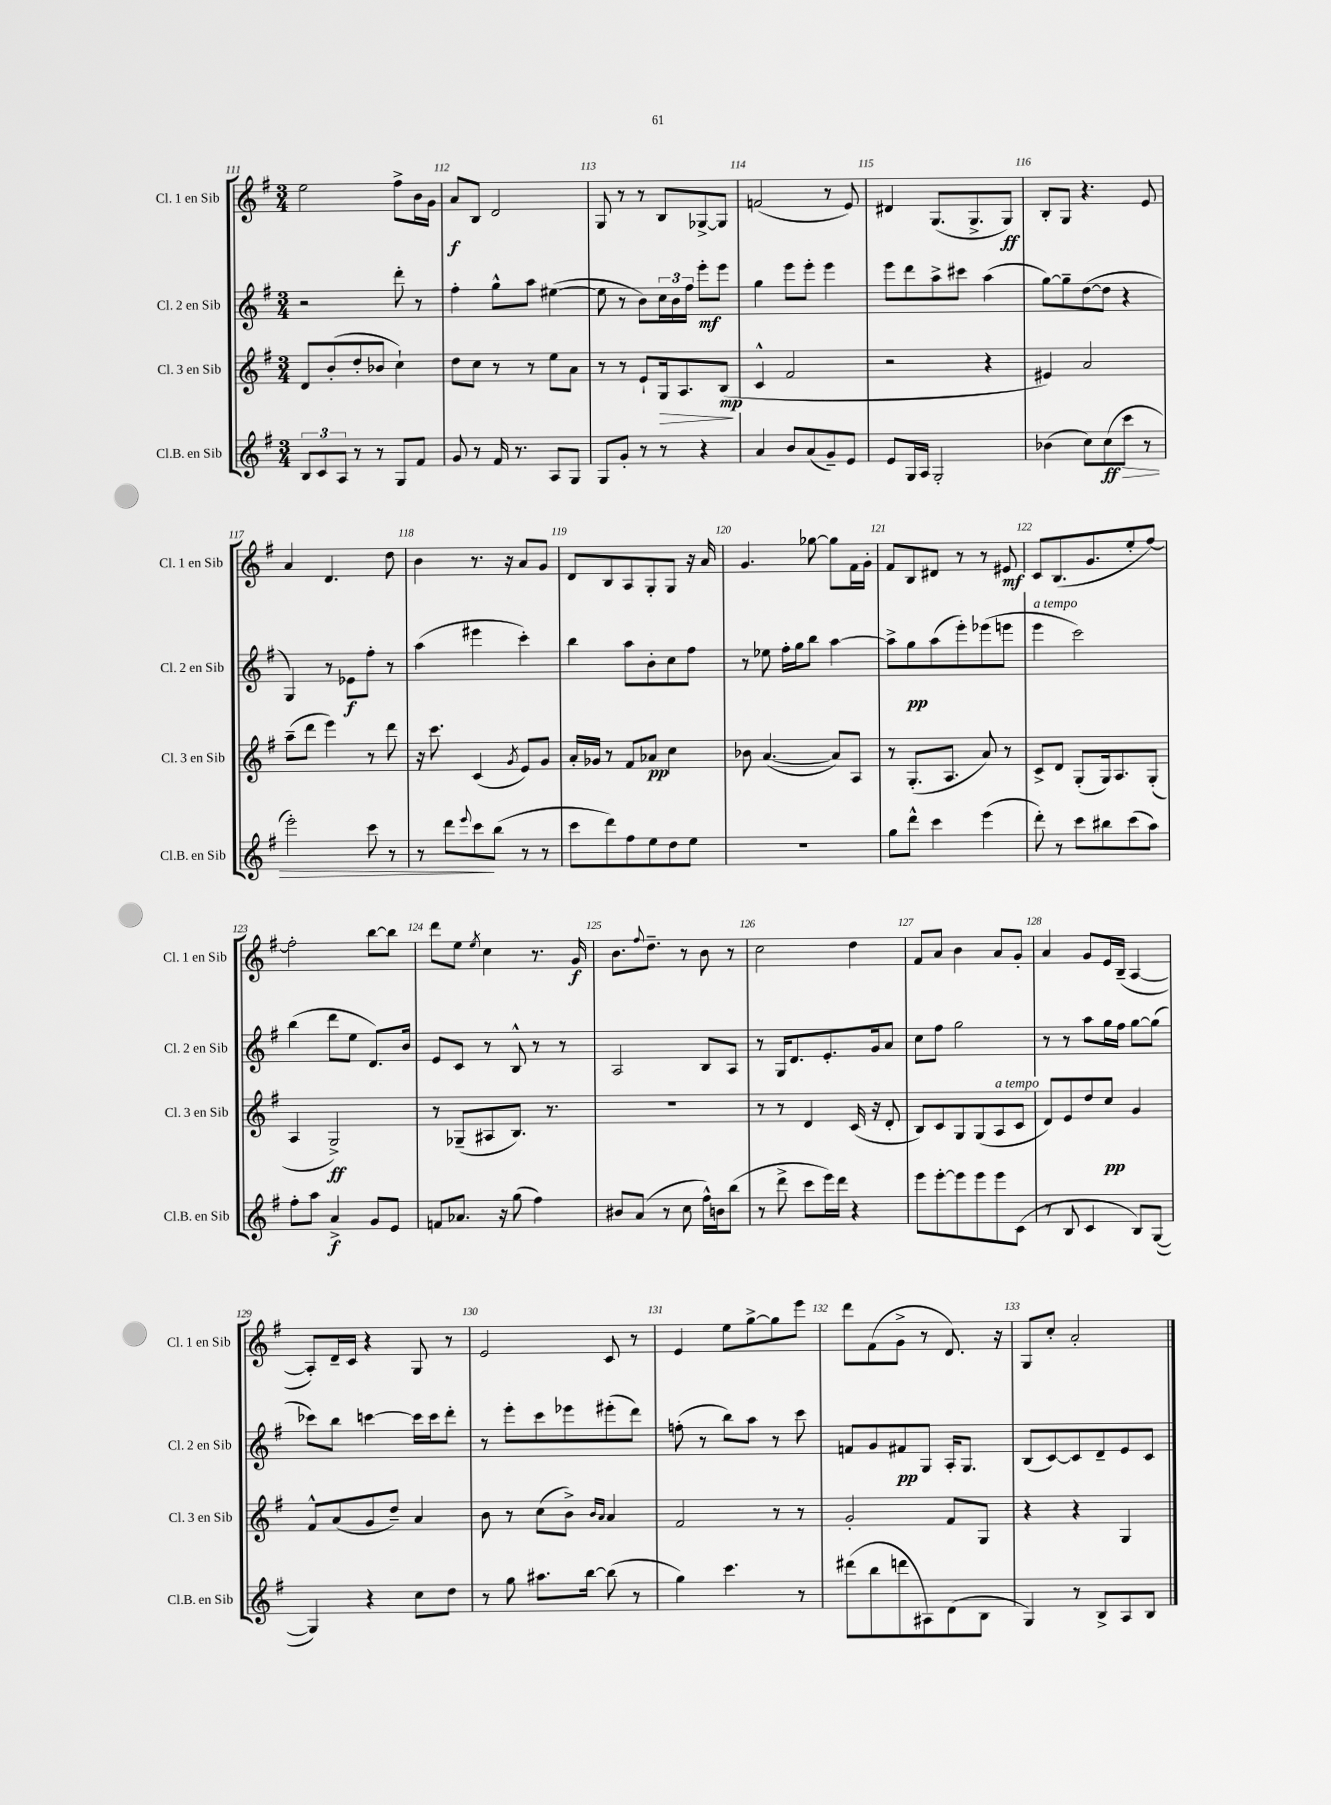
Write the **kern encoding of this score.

**kern	**dynam	**kern	**dynam	**kern	**dynam	**kern	**dynam
*part4	*part4	*part3	*part3	*part2	*part2	*part1	*part1
*staff4	*staff4	*staff3	*staff3	*staff2	*staff2	*staff1	*staff1
*I"Cl.B. en Sib	*	*I"Cl. 3 en Sib	*	*I"Cl. 2 en Sib	*	*I"Cl. 1 en Sib	*
*I'Cl.B. en Sib	*	*I'Cl. 3 en Sib	*	*I'Cl. 2 en Sib	*	*I'Cl. 1 en Sib	*
*clefG2	*	*clefG2	*	*clefG2	*	*clefG2	*
*k[f#]	*	*k[f#]	*	*k[f#]	*	*k[f#]	*
*M3/4	*	*M3/4	*	*M3/4	*	*M3/4	*
=111	=111	=111	=111	=111	=111	=111	=111
12B/L	.	8d/L	.	2r	.	2ee\	.
12c/	.	.	.	.	.	.	.
.	.	(8b'/	.	.	.	.	.
12A/J	.	.	.	.	.	.	.
8r	.	8dd'/	.	.	.	.	.
8r	.	8b-X/J	.	.	.	.	.
8G/L	.	4cc`\)	.	8ddd'\	.	8ff#^\L	.
8f#/J	.	.	.	8r	.	16b\L	.
.	.	.	.	.	.	16g\JJ	.
=112	=112	=112	=112	=112	=112	=112	=112
8g/	.	8dd\L	.	4ff#'\	.	8a/L	f
8r	.	8cc\J	.	.	.	8B/J	.
16f#/	.	8r	.	8gg^^\L	.	2d/	.
8.r	.	.	.	.	.	.	.
.	.	8r	.	8aa\J	.	.	.
8A/L	.	8ee\L	.	([4ee#X\	.	.	.
8G/J	.	8a\J	.	.	.	.	.
=113	=113	=113	=113	=113	=113	=113	=113
8G/L	.	8r	.	8ee#\]	.	8G/	.
8g'/J	.	8r	.	8r	.	8r	.
8r	.	8e`/L	.	8b\L)	.	8r	.
!	!	!	!LO:HP:b	!	!	!	!
8r	.	16G/k	>	24cc\L	.	8B/L	.
.	.	.	.	24b\	.	.	.
.	.	8.A/	.	.	.	.	.
.	.	.	.	24ff#\JJ	.	.	.
4r	.	.	.	8eee'\L	mf	[8G-X^/	.
.	.	(8B/J	mp	8eee\J	.	8G-/J]	.
.	.	.	]	.	.	.	.
=114	=114	=114	=114	=114	=114	=114	=114
4a/	.	4c^^/	.	4gg\	.	(2fn/	.
8b/L	.	2f#/	.	8eee\L	.	.	.
(8a/	.	.	.	8eee'\J	.	.	.
8g~/)	.	.	.	4eee\	.	8r	.
8e/J	.	.	.	.	.	8e/)	.
=115	=115	=115	=115	=115	=115	=115	=115
8e/L	.	2r	.	8eee\L	.	4d#X/	.
16G/L	.	.	.	8ddd\	.	.	.
16A/JJ	.	.	.	.	.	.	.
2G'/	.	.	.	8aa^\	.	(8.G/L	.
.	.	.	.	8ccc#X\J	.	.	.
.	.	.	.	.	.	8.G^/	.
.	.	4r	.	(4aa\	.	.	.
.	.	.	.	.	.	8G/J)	ff
=116	=116	=116	=116	=116	=116	=116	=116
(4b-X\	.	4e#X/)	.	[8gg\L)	.	8B'/L	.
.	.	.	.	8gg~\]	.	8G/J	.
8cc\L)	.	2a/	.	([8dd\	.	4.r	.
!	!LO:HP:b	!	!	!	!	!	!
(8cc\	> ff	.	.	8dd\J]	.	.	.
8ccc\J	.	.	.	4r	.	.	.
8r	.	.	.	.	.	8e/	.
!!LO:LB:g=z
=117	=117	=117	=117	=117	=117	=117	=117
2eee'\)	.	(8aa~\L	.	4G/)	.	4a/	.
.	.	8ddd\J	.	.	.	.	.
.	.	4eee\)	.	8r	.	4.d/	.
.	.	.	.	8e-X\L	f	.	.
8ccc\	.	8r	.	8ff#'\J	.	.	.
8r	.	8ddd\	.	8r	.	8dd\	.
=118	=118	=118	=118	=118	=118	=118	=118
8r	.	16r	.	(4aa\	.	4b\	.
.	.	8.ccc\	.	.	.	.	.
8ddd\L	.	.	.	.	.	.	.
8qqeee/	.	.	.	.	.	.	.
8ccc\	.	(4c/	.	4eee#X\	.	8.r	.
(8bb\J	]	.	.	.	.	.	.
.	.	.	.	.	.	16r	.
.	.	8qg/	.	.	.	.	.
8r	.	8e/L)	.	4ccc'\)	.	8a/L	.
8r	.	8g/J	.	.	.	8g/J	.
=119	=119	=119	=119	=119	=119	=119	=119
8ccc\L	.	16a'/LL	.	4bb\	.	8d/L	.
.	.	16g-X/JJ	.	.	.	.	.
8ddd\)	.	8r	.	.	.	8B/	.
8ff#\	.	8f#/L	.	8aa\L	.	8A/	.
8ee\	.	8a-X/J	pp	8b'\	.	8G'/	.
8dd\	.	4cc\	.	8cc\	.	8G/J	.
8ee\J	.	.	.	8ff#\J	.	16r	.
.	.	.	.	.	.	16a/	.
=120	=120	=120	=120	=120	=120	=120	=120
2.r	.	8b-X\	.	8r	.	4.g/	.
.	.	([4.a/	.	8ee-X\	.	.	.
.	.	.	.	16ff#'\LL	.	.	.
.	.	.	.	16gg\J	.	.	.
.	.	.	.	8bb\J	.	[8gg-X\	.
.	.	8a/L])	.	[4aa\	.	8gg-\L]	.
.	.	8A/J	.	.	.	16f#\L	.
.	.	.	.	.	.	16g'\JJ	.
=121	=121	=121	=121	=121	=121	=121	=121
8gg\L	.	8r	.	8aa^\L]	.	8f#/L	.
8ddd^^\J	.	(8.G'/L	.	8gg\	pp	8B/	.
4ccc\	.	.	.	(8aa\	.	8d#X/J	.
.	.	8.A/J	.	.	.	.	.
.	.	.	.	8eee'\)	.	8r	.
(4eee\	.	8a/)	.	(8eee-X\	.	8r	.
.	.	8r	.	8eeen\J	.	8e#X/	mf
=122	=122	=122	=122	=122	=122	=122	=122
!	!	!	!	!LO:TX:a:i:t=a tempo	!	!	!
8ddd'\)	.	8c^/L	.	4eee\	.	8c/L	.
8r	.	8d/J	.	.	.	(8.B/	.
8ccc\L	.	(8G'/L	.	2ccc\)	.	.	.
.	.	.	.	.	.	8.g/	.
8bb#X\	.	16G/k)	.	.	.	.	.
.	.	8.A/	.	.	.	.	.
(8ccc\	.	.	.	.	.	8ee'/	.
8aa\J)	.	(8G'/J	.	.	.	[8ff#/J)	.
!!LO:LB:g=z
=123	=123	=123	=123	=123	=123	=123	=123
8ff#'\L	.	4A/	.	(4bb\	.	2ff#'\]	.
8aa\J	.	.	.	.	.	.	.
4a^/	f	2G^/)	ff	8ddd\L	.	.	.
.	.	.	.	8ee\J	.	.	.
8g/L	.	.	.	8.d/L)	.	[8bb\L	.
8e/J	.	.	.	.	.	8bb\J]	.
.	.	.	.	16b/Jk	.	.	.
=124	=124	=124	=124	=124	=124	=124	=124
8fn/L	.	8r	.	8e/L	.	8ddd\L	.
8.a-X/J	.	(8G-X~/L	.	8c/J	.	8ee\J	.
.	.	.	.	.	.	8qee/	.
.	.	8A#X/	.	8r	.	4cc\	.
16r	.	.	.	.	.	.	.
(8gg\	.	8.B/J)	.	8B^^/	.	.	.
4ff#\)	.	.	.	8r	.	8.r	.
.	.	8.r	.	.	.	.	.
.	.	.	.	8r	.	.	.
.	.	.	.	.	.	16g/	f
=125	=125	=125	=125	=125	=125	=125	=125
8b#X/L	.	2.r	.	2A/	.	8.b\L	.
(8a/J	.	.	.	.	.	.	.
.	.	.	.	.	.	8qqff#/	.
.	.	.	.	.	.	8.dd~\J	.
8r	.	.	.	.	.	.	.
8cc\	.	.	.	.	.	8r	.
16ff#^^\LL)	.	.	.	8B/L	.	8b\	.
16bn\J	.	.	.	.	.	.	.
(8bb\J	.	.	.	8A/J	.	8r	.
=126	=126	=126	=126	=126	=126	=126	=126
8r	.	8r	.	8r	.	2cc\	.
8ddd^\	.	8r	.	16G/KL	.	.	.
.	.	.	.	8.d/	.	.	.
8ccc\L	.	4d/	.	.	.	.	.
16eee\L)	.	.	.	8.e'/	.	.	.
16ddd\JJ	.	.	.	.	.	.	.
4r	.	(16c/	.	.	.	4dd\	.
.	.	16r	.	16g/k	.	.	.
.	.	8d'/	.	8a/J	.	.	.
=127	=127	=127	=127	=127	=127	=127	=127
8eee\L	.	8B/L)	.	8cc\L	.	8f#/L	.
[8eee'\	.	8c/	.	8ff#\J	.	8a/J	.
8eee\]	.	8G/	.	2gg\	.	4b\	.
8eee\	.	(8G/	.	.	.	.	.
!	!	!LO:TX:a:i:t=a tempo	!	!	!	!	!
8eee\	.	8A/	.	.	.	8a/L	.
(8c\J	.	8c/J	.	.	.	8g'/J	.
=128	=128	=128	=128	=128	=128	=128	=128
8r	.	8d/L)	.	8r	.	4a/	.
8B/	.	8e/	.	8r	.	.	.
4c/	.	8dd/	.	8aa\L	.	8g/L	.
.	.	8cc/J	pp	16gg\L	.	16e/L	.
.	.	.	.	16ff#\JJ	.	(16B~/JJ	.
8B/L)	.	4g/	.	[8gg\L	.	[4A/	.
([8G/J	.	.	.	(8gg\J]	.	.	.
!!LO:LB:g=z
=129	=129	=129	=129	=129	=129	=129	=129
4G/])	.	8f#^^/L	.	8ccc-X\L)	.	8A'/L])	.
.	.	(8a/	.	8bb\J	.	16d~/L	.
.	.	.	.	.	.	16c/JJ	.
4r	.	8g/	.	[4cccn\	.	4r	.
.	.	8dd~/J)	.	.	.	.	.
8cc\L	.	4a/	.	16ccc\LL]	.	8G/	.
.	.	.	.	16ccc\J	.	.	.
8dd\J	.	.	.	8ddd'\J	.	8r	.
=130	=130	=130	=130	=130	=130	=130	=130
8r	.	8b\	.	8r	.	2e/	.
8gg\	.	8r	.	8eee'\L	.	.	.
8.aa#X\L	.	(8cc\L	.	8ccc\	.	.	.
.	.	8b^\J)	.	8eee-X\	.	.	.
[16bb\Jk	.	.	.	.	.	.	.
.	.	16qqb/LL	.	.	.	.	.
.	.	16qqa/JJ	.	.	.	.	.
(8bb\]	.	4a/	.	(8eee#X'\	.	8c/	.
8r	.	.	.	8ddd\J)	.	8r	.
=131	=131	=131	=131	=131	=131	=131	=131
4gg\)	.	2f#/	.	(8ffn'\	.	4e/	.
.	.	.	.	8r	.	.	.
4.ccc\	.	.	.	8bb\L)	.	8ee\L	.
.	.	.	.	8aa\J	.	[8gg^\	.
.	.	8r	.	8r	.	8gg\]	.
8r	.	8r	.	8ccc\	.	8eee\J	.
=132	=132	=132	=132	=132	=132	=132	=132
(8ddd#X\L	.	2g'/	.	8fn/L	.	8ddd\L	.
8bb\	.	.	.	8g/	.	(8f#\	.
8dddn\	.	.	.	8f#X/	pp	8g^\J	.
8A#X\)	.	.	.	8G/J	.	8r	.
(8d\	.	8f#/L	.	16A'/KL	.	8.d/)	.
.	.	.	.	8.G/J	.	.	.
8B\J	.	8G/J	.	.	.	.	.
.	.	.	.	.	.	16r	.
=133	=133	=133	=133	=133	=133	=133	=133
4G/)	.	4r	.	(8B/L	.	8G/L	.
.	.	.	.	[8c/)	.	8cc'/J	.
8r	.	4r	.	8c/]	.	2a'/	.
8B^/L	.	.	.	8d~/	.	.	.
8A/	.	4G/	.	8e/	.	.	.
8B/J	.	.	.	8c/J	.	.	.
==	==	==	==	==	==	==	==
*-	*-	*-	*-	*-	*-	*-	*-
